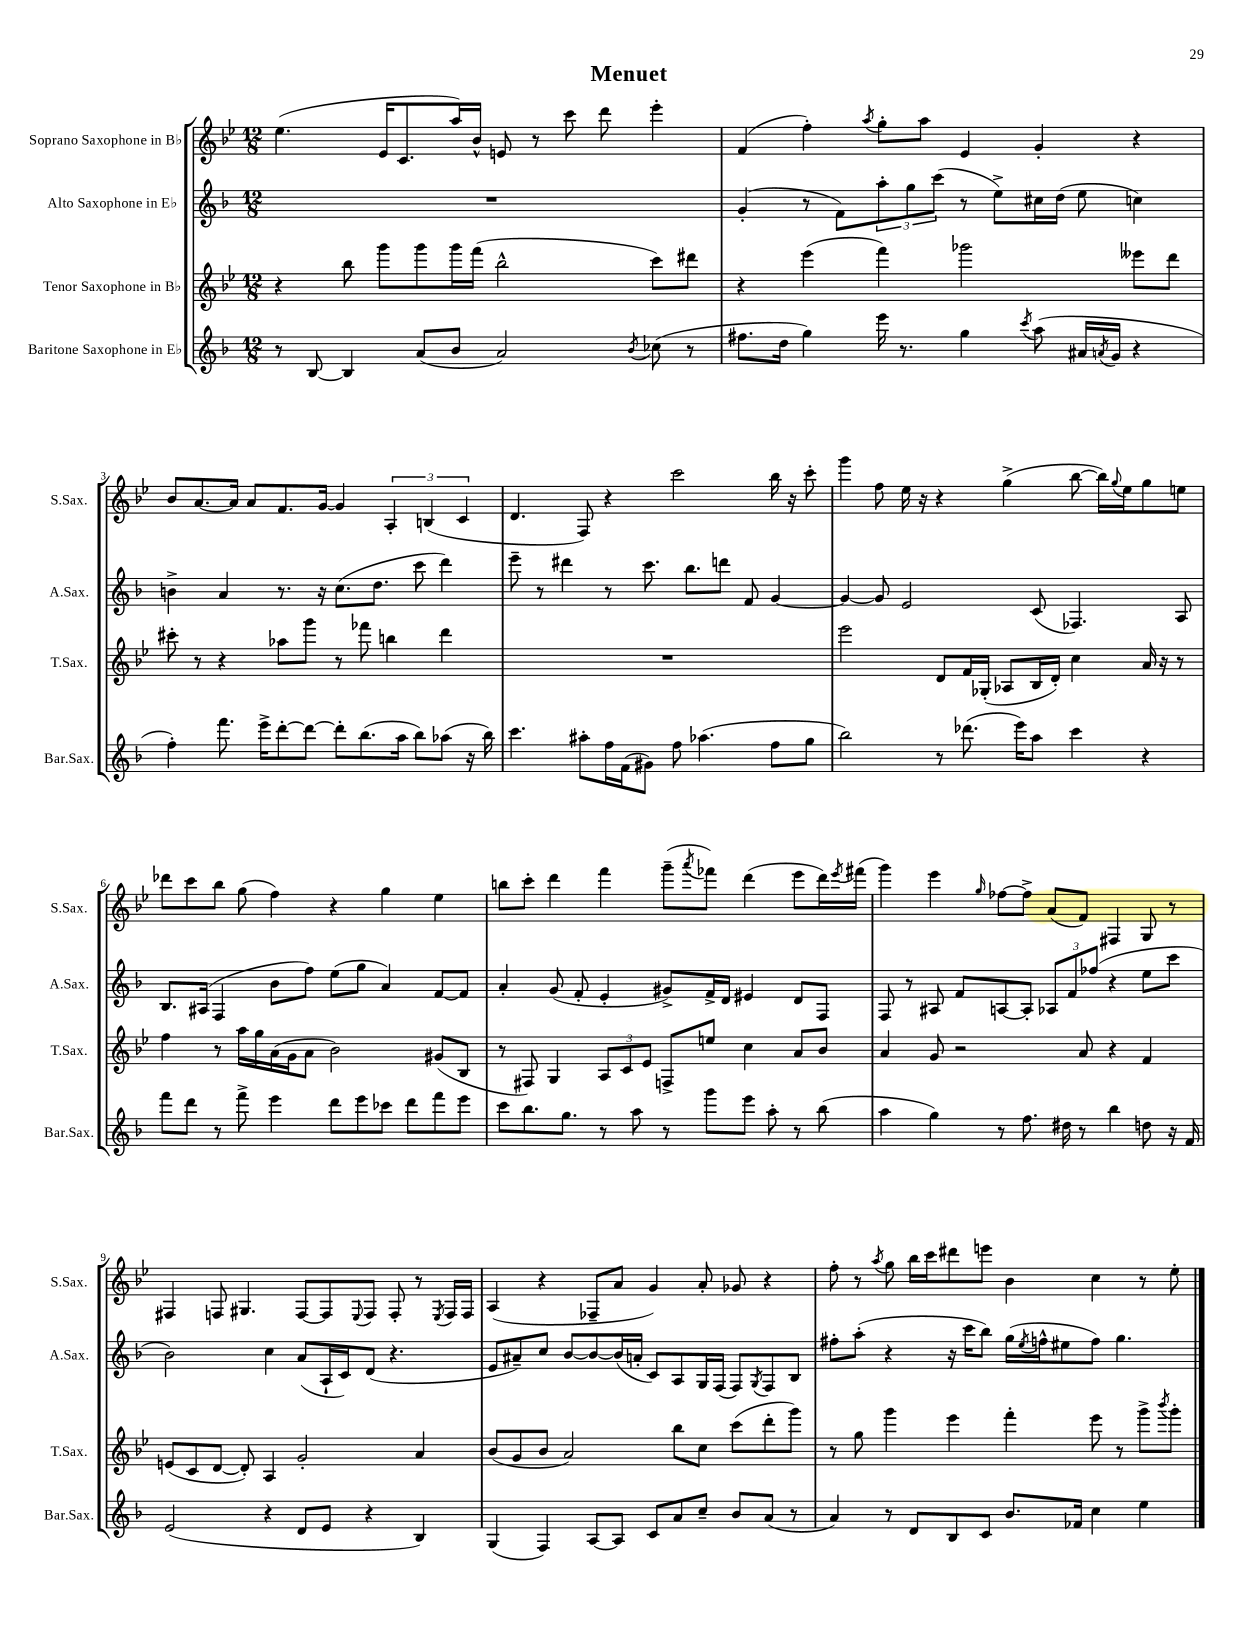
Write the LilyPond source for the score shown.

\header { title = "Menuet" }
<<
\new StaffGroup <<
\new Staff = "s0" \with { instrumentName = "Soprano Saxophone in Bb" shortInstrumentName = "S.Sax." } {
    \clef treble \key bes \major \numericTimeSignature \time 12/8
    ees''4.( ees'16 c'8. a''16) bes'16-^ e'8 r8 c'''8 d'''8 ees'''4-. |
    f'4( f''4-.) \acciaccatura { a''8 } g''8-. a''8 ees'4 g'4-. r4 |
    bes'8 a'8.~ a'16 a'8 f'8. g'16~ g'4 \tuplet 3/2 { a4-. b4( c'4 } |
    d'4. f8) r4 c'''2 bes''16 r16 c'''8-. |
    g'''4 f''8 ees''16 r16 r4 g''4->( bes''8~ bes''16) \appoggiatura { g''8 } ees''16 g''8 e''8 |
    des'''8 c'''8 bes''8 g''8( f''4) r4 g''4 ees''4 |
    b''8 c'''8-. d'''4 f'''4 g'''8--( \acciaccatura { a'''8 } fes'''8) d'''4( ees'''8 d'''16) \acciaccatura { ees'''8 } fis'''16( |
    g'''4) ees'''4 \grace { g''16 } fes''8~ fes''8-> a'8( f'8) fis4 g8 r8 |
    fis4 f8 gis4. f8~ f8 \appoggiatura { ees8 } f8 f8-. r8 \acciaccatura { ees8 } f16 f16 |
    a4( r4 fes8-- a'8 g'4) a'8-. ges'8 r4 |
    f''8-. r8 \acciaccatura { a''8 } g''8 bes''16 c'''16 dis'''8 e'''8 bes'4 c''4 r8 ees''8-. \bar "|." |
}
\new Staff = "s1" \with { instrumentName = "Alto Saxophone in Eb" shortInstrumentName = "A.Sax." } {
    \clef treble \key f \major \numericTimeSignature \time 12/8
    R1. |
    g'4-.( r8 f'8) \tuplet 3/2 { a''8-. g''8 c'''8( } r8 e''8->) cis''16 d''16( e''8 c''4) |
    b'4-> a'4 r8. r16 c''8.( d''8. c'''8 d'''4) |
    e'''8-- r8 dis'''4 r8 c'''8. bes''8. d'''8 f'8 g'4~ |
    g'4~ g'8 e'2 c'8( fes4.) a8 |
    bes8. ais16( f4 bes'8 f''8) e''8( g''8 a'4) f'8~ f'8 |
    a'4-. g'8( f'8-. e'4-. gis'8->) f'16-> d'16 eis'4 d'8 f8 |
    f8 r8 ais8 f'8 a8~ a8-. \tuplet 3/2 { aes8 f'8 fes''8( } r4 e''8 c'''8 |
    bes'2) c''4 a'8( a16-! c'16) d'8( r4. |
    e'8 ais'8--) c''8 bes'8~ bes'8~ bes'16( a'16-. c'8) a8 g16 f16( f8) \acciaccatura { g8 } f8 bes8 |
    fis''8-. a''8-.( r4 r16 c'''16 bes''8) g''16( \acciaccatura { e''8 } f''16-^ eis''8 f''8) g''4. \bar "|." |
}
\new Staff = "s2" \with { instrumentName = "Tenor Saxophone in Bb" shortInstrumentName = "T.Sax." } {
    \clef treble \key bes \major \numericTimeSignature \time 12/8
    r4 bes''8 g'''8 g'''8 g'''16 f'''16( bes''2-^ c'''8) dis'''8 |
    r4 ees'''4( f'''4) ges'''2 eeses'''8 d'''8 |
    cis'''8-. r8 r4 aes''8 g'''8 r8 fes'''8 b''4 d'''4 |
    R1. |
    ees'''2 d'8 f'16 ges16-.( aes8 bes16 d'16-.) c''4 a'16 r16 r8 |
    f''4 r8 a''16 g''16 a'16( g'16 a'8 bes'2) gis'8( bes8 |
    r8 fis8) g4 \tuplet 3/2 { a8 c'8 ees'8 } f8-> e''8 c''4 a'8 bes'8 |
    a'4 g'8 r2 a'8 r4 f'4 |
    e'8( c'8 d'8~ d'8-.) a4 g'2-. a'4 |
    bes'8( g'8 bes'8 a'2) bes''8 c''8 c'''8( d'''8-. g'''8) |
    r8 g''8 g'''4 ees'''4 f'''4-. ees'''8 r8 g'''8-> \acciaccatura { bes'''8 } g'''8-. \bar "|." |
}
\new Staff = "s3" \with { instrumentName = "Baritone Saxophone in Eb" shortInstrumentName = "Bar.Sax." } {
    \clef treble \key f \major \numericTimeSignature \time 12/8
    r8 bes8~ bes4 a'8( bes'8 a'2) \acciaccatura { bes'8 } ces''8( r8 |
    fis''8. d''16 g''4) e'''16 r8. g''4 \acciaccatura { c'''8 } a''8( ais'16 \acciaccatura { a'8 } g'16 r4 |
    f''4-.) f'''8. e'''16-> d'''8~-. d'''8~ d'''8-. bes''8.( a''16 bes''8) aes''8( r16 bes''16) |
    c'''4. ais''8-. f''16 f'16( gis'8) f''8 aes''4.( f''8 g''8 |
    bes''2) r8 des'''8.( e'''16) a''8 c'''4 r4 |
    f'''8 d'''8 r8 f'''8-> e'''4 d'''8 e'''8 ces'''8 d'''8 f'''8 e'''8 |
    c'''8 bes''8. g''8. r8 a''8 r8 g'''8 e'''8 a''8-. r8 bes''8( |
    a''4 g''4) r8 f''8. dis''16 r8 bes''4 d''8 r16 f'16 |
    e'2( r4 d'8 e'8 r4 bes4) |
    g4( f4) a8~ a8 c'8 a'8 c''8-- bes'8 a'8( r8 |
    a'4) r8 d'8 bes8 c'8 bes'8. fes'16 c''4 e''4 \bar "|." |
}
>>
>>
